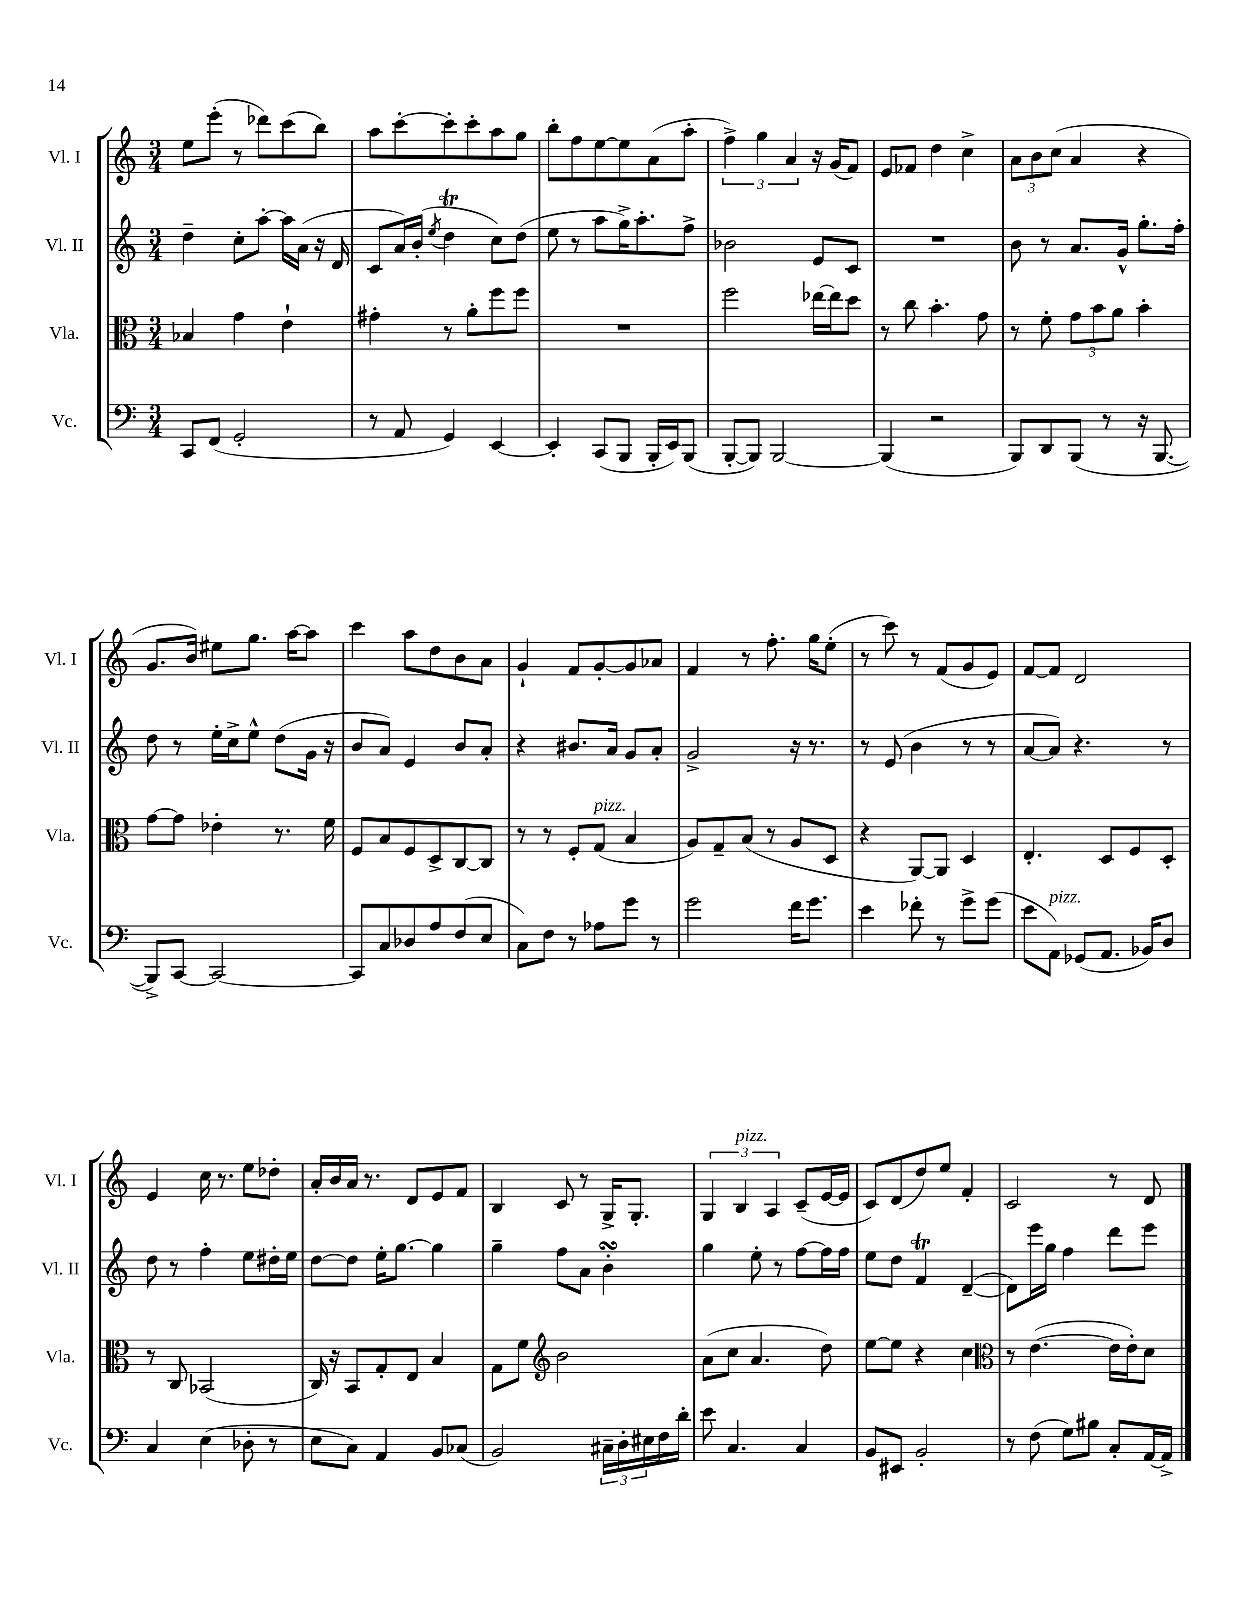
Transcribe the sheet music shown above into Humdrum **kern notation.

**kern	**kern	**kern	**kern
*part4	*part3	*part2	*part1
*staff4	*staff3	*staff2	*staff1
*I"Vc.	*I"Vla.	*I"Vl. II	*I"Vl. I
*I'Vc.	*I'Vla.	*I'Vl. II	*I'Vl. I
*clefF4	*clefC3	*clefG2	*clefG2
*k[]	*k[]	*k[]	*k[]
*M3/4	*M3/4	*M3/4	*M3/4
=10	=10	=10	=10
8CC/L	4B-X/	4dd~\	8ee\L
(8FF/J	.	.	(8eee'\J
2GG'/	4g\	8cc'\L	8r
.	.	[8aa'\J	8ddd-X\L)
.	4e`\	16aa\LL]	(8ccc\
.	.	(16a\JJ	.
.	.	16r	8bb\J)
.	.	16d/	.
=11	=11	=11	=11
8r	4g#X'\	8c/L	8aa\L
8AA/	.	16a/L)	[8ccc'\
.	.	(16b'/JJ	.
.	.	8qee/	.
4GG/)	8r	4ddT\	8ccc'\]
.	8a'\L	.	8ccc'\
[4EE/	8ff\	8cc\L)	8aa\
.	8ff\J	(8dd\J	8gg\J
=12	=12	=12	=12
4EE'/]	2.r	8ee\	8bb'\L
.	.	8r	8ff\
(8CC/L	.	8aa\L	[8ee\
8BBB/J	.	16gg^\K)	8ee\]
.	.	8.aa'\	.
16BBB'/LL	.	.	(8a\
16EE/J)	.	.	.
(8BBB/J	.	8ff^\J	8aa'\J
=13	=13	=13	=13
[8BBB'/L	2ff\	2b-X\	6ff^\)
8BBB/J])	.	.	.
.	.	.	6gg\
[2BBB/	.	.	.
.	.	.	6a/
.	[16ee-X\LL	8e/L	16r
.	16ee-\J]	.	(16g/KL
.	8dd\J	8c/J	8f/J)
=14	=14	=14	=14
(4BBB/]	8r	2.r	8e/L
.	8cc\	.	8f-X/J
2r	4.b'\	.	4dd\
.	.	.	4cc^\
.	8g\	.	.
=15	=15	=15	=15
8BBB/L)	8r	8b\	12a\L
.	.	.	12b\
8DD/	8f'\	8r	.
.	.	.	(12cc\J
(8BBB/J	12g\L	8.a/L	4a/
.	12b\	.	.
8r	.	.	.
.	12a\J	.	.
.	.	16g^^/Jk	.
16r	4b'\	8.gg'\L	4r
[8.BBB/	.	.	.
.	.	16ff'\Jk	.
!!LO:LB:g=z
=16	=16	=16	=16
8BBB^/L])	[8g\L	8dd\	8.g/L
[8CC/J	8g\J]	8r	.
.	.	.	16b/Jk)
2CC/_	4e-X'\	16ee'\LL	8ee#X\L
.	.	16cc^\J	.
.	.	8ee^^\J	8.gg\J
.	8.r	(8dd\L	.
.	.	.	[16aa\KL
.	.	16g\Jk	8aa\J]
.	16f\	16r	.
=17	=17	=17	=17
8CC/L]	8F/L	8b/L	4ccc\
8C/	8B/	8a/J)	.
8D-X/	8F/	4e/	8aa\L
8A/	8D^/	.	8dd\
(8F/	[8C/	8b/L	8b\
8E/J	8C/J]	8a'/J	8a\J
=18	=18	=18	=18
8C\L)	8r	4r	4g`/
8F\J	8r	.	.
8r	8F'/L	8.b#X/L	8f/L
!	!LO:TX:a:i:t=pizz.	!	!
8A-X\L	(8G/J	.	[8g'/
.	.	16a/Jk	.
8g\J	4B/	8g/L	8g/]
8r	.	8a'/J	8a-X/J
=19	=19	=19	=19
2g\	8A/L)	2g^/	4f/
.	8G~/	.	.
.	(8B/J	.	8r
.	8r	.	8.ff'\
16f\KL	8A/L	16r	.
8.g\J	.	8.r	16gg\KL
.	8D/J	.	(8ee'\J
=20	=20	=20	=20
4e\	4r	8r	8r
.	.	(8e/	8ccc\)
8f-X'\	[8AA/L)	4b\	8r
8r	8AA/J]	.	(8f/L
8g^\L	4D/	8r	8g/
(8g\J	.	8r	8e/J)
=21	=21	=21	=21
8e\L	4.E'/	[8a/L	[8f/L
!LO:TX:a:i:t=pizz.	!	!	!
8AA\J)	.	8a/J])	8f/J]
(8GG-X/L	.	4.r	2d/
8.AA/J	8D/L	.	.
.	8F/	.	.
16BB-X/KL)	.	.	.
8D/J	8D'/J	8r	.
!!LO:LB:g=z
=22	=22	=22	=22
4C/	8r	8dd\	4e/
.	8C/	8r	.
(4E\	(2BB-X/	4ff'\	16cc\
.	.	.	8.r
8D-X'\	.	8ee\L	8ee\L
8r	.	16dd#X'\L	8dd-X'\J
.	.	16ee\JJ	.
=23	=23	=23	=23
8E\L	16C/)	[8dd\L	16a'/LL
.	16r	.	16b/
8C\J)	8BB/L	8dd\J]	16a/JJ
.	.	.	8.r
4AA/	8G'/	16ee'\KL	.
.	.	[8.gg\J	.
.	8E/J	.	8d/L
8BB/L	4B/	4gg\]	8e/
(8C-X/J	.	.	8f/J
=24	=24	=24	=24
2BB/)	8G\L	4gg~\	4B/
.	8f\J	.	.
*	*clefG2	*	*
.	2b\	8ff\L	8c/
.	.	8a\J	8r
24C#X~\LL	.	4bsSsS'\	16G^/KL
24D'\	.	.	.
.	.	.	8.G'/J
24E#X\	.	.	.
16F\	.	.	.
16d'\JJ	.	.	.
=25	=25	=25	=25
8e\	(8a\L	4gg\	6G/
4.C/	8cc\J	.	.
!	!	!	!LO:TX:a:i:t=pizz.
.	.	.	6B/
.	4.a/	8ee'\	.
.	.	.	6A/
.	.	8r	.
4C/	.	[8ff\L	(8c~/L
.	8dd\)	16ff\L]	[16e/L
.	.	16ff\JJ	16e/JJ]
=26	=26	=26	=26
8BB/L	[8ee\L	8ee\L	8c/L)
8EE#X/J	8ee\J]	8dd\J	(8d/
2BB'/	4r	4fT/	8dd/)
.	.	.	8ee/J
.	4cc\	([4d~/	4f'/
=27	=27	=27	=27
*	*clefC3	*	*
8r	8r	8d\L])	2c/
(8F\	([4.e\	16eee\L	.
.	.	16gg\JJ	.
8G\L)	.	4ff\	.
8B#X\J	.	.	.
8C'/L	16e\LL]	8ddd\L	8r
.	16e'\J)	.	.
[16AA/L	8d\J	8eee\J	8d/
16AA^/JJ]	.	.	.
==	==	==	==
*-	*-	*-	*-
